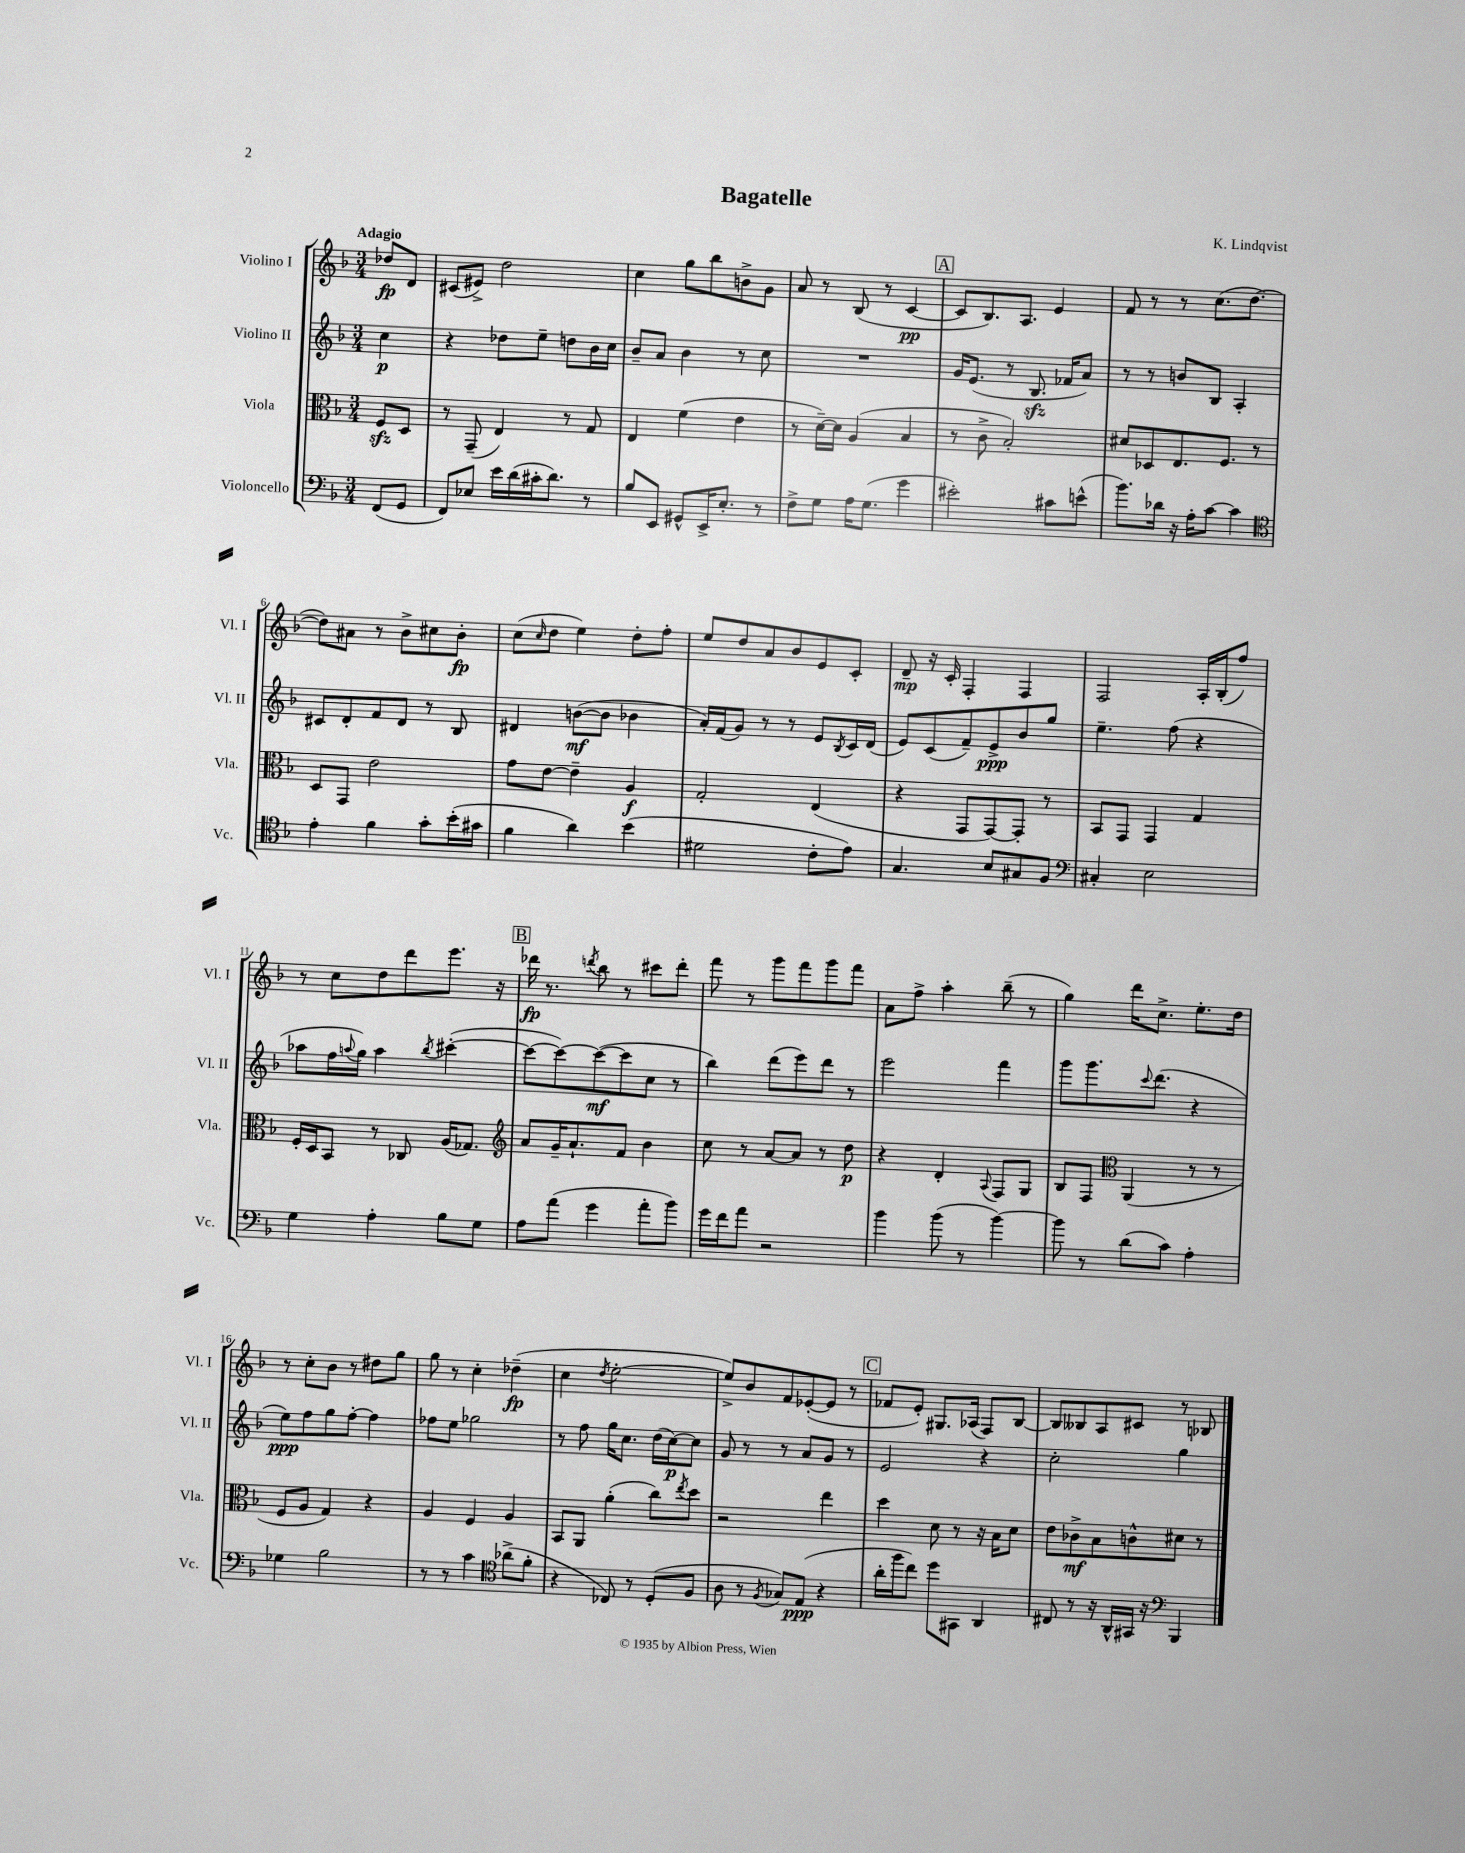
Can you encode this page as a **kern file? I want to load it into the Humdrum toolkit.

**kern	**kern	**kern	**kern
*staff4	*staff3	*staff2	*staff1
*clefF4	*clefC3	*clefG2	*clefG2
*k[b-]	*k[b-]	*k[b-]	*k[b-]
*M3/4	*M3/4	*M3/4	*M3/4
(8FF/L	8F/L	4cc\	8dd-/L
8GG/J	8D/J	.	8d/J
=	=	=	=
8FF/L)	8r	4r	(8c#/L
8E-/J	(8GG~/	.	8e#^/J)
16e\LL	4E/)	8dd-\L	2dd\
(16d\	.	.	.
16c#'\J	.	8ee~\J	.
8.d\J)	.	.	.
.	8r	8dd\L	.
8r	8G/	16b-\L	.
.	.	16cc\JJ	.
=	=	=	=
8B-/L	4E/	8b-~/L	4cc\
8EE/J	.	8a/J	.
8GG#^^/L	(4f\	4b-\	8gg\L
16EE^/K	.	.	8bb-\
8.E'/J	.	.	.
.	4e\	8r	8b^\
8r	.	8cc\	8g\J
=	=	=	=
8F^\L	8r	2.r	8a/
8G\J	[16d~\LL)	.	8r
.	16d\]JJ	.	.
16A\LK	(4A/	.	(8B-/
(8.G\J	.	.	.
.	.	.	8r
4g\	4B-/	.	[4c/
=	=	=	=
2e#'\)	8r	16g/LK	8c/]L
.	.	(8.e/J	.
.	8c^\	.	8.B-/)
.	2B-'/)	8r	.
.	.	.	8.A/J
.	.	8.B-/	.
8c#\L	.	.	4e/
.	.	16f-/LK	.
(8e^^\J	.	8a/J)	.
=	=	=	=
8.b-\L)	8d#/L	8r	8f/
.	8D-/	8r	8r
16d-\Jk	.	.	.
16r	8.E/	8b/L	8r
16A'\LK	.	.	.
[8c\J	.	8B-/J	(8.cc\L
.	8.F/J	.	.
4c\]	.	4A'/	.
.	.	.	[8.dd\J
.	8r	.	.
=	=	=	=
*clefC4	*	*	*
4e'\	8D/L	8c#/L	8dd\]L)
.	8GG/J	8d'/	8a#\J
4f\	2e\	8f/	8r
.	.	8d/J	8b-^\L
8g'\L	.	8r	8cc#\
(16b-'\L	.	8B-/	8b-'\J
16g#\JJ	.	.	.
=	=	=	=
4f\	8g\L	4d#/	(8cc\L
.	.	.	16qqcc/
.	[8e\J	.	8dd\J
4a\)	4e~\]	([8b\L	4ee\)
.	.	8b\]J	.
(4b-\	4A/	4b-\	8dd'\L
.	.	.	8ff'\J
=	=	=	=
2d#\	2G'/	16a'/LL)	8ee/L
.	.	(16f/J	.
.	.	8g/J)	8dd/
.	.	8r	8a/
.	.	8r	8b-/
8c'\L	(4E/	8e/L	8e/
.	.	8qB-/	.
8e\J)	.	16c/L	8c'/J
.	.	(16d/JJ	.
=	=	=	=
4.G/	4r	8e/L)	8d~/
.	.	(8c/	16r
.	.	.	16c'/
.	8GG/L	8f~/)	4F'/
8B-/L	[8GG/)	8e^/	.
8G#/	8GG'/]J	8b-/	4F/
8F/J	8r	8gg/J	.
=	=	=	=
*clefF4	*	*	*
4C#'/	8BB-/L	4.ee~\	2F/
.	8GG/J	.	.
2E\	4GG/	.	.
.	.	(8ff\	.
.	4G/	4r	16A'/LL
.	.	.	(16B-'/J
.	.	.	8ff/J)
=	=	=	=
4G\	16F'/LL	8aa-\L	8r
.	16D/J	.	.
.	8BB-/J	16ff\L	8cc\L
.	.	8qqaa/	.
.	.	16gg\JJ)	.
4A'\	8r	4aa\	8dd\
.	8C-/	.	8ddd\
.	.	8qbb-/	.
8B-\L	(16A/LK	([4ccc#'\	8.eee\J
.	8.G-/J)	.	.
8G\J	.	.	.
.	.	.	16r
=	=	=	=
*	*clefG2	*	*
8A\L	8a/L	8ccc#\_L	16ddd-\
.	.	.	8.r
(8a\J	16g~/K	8ccc#\_)	.
.	8.a`/	.	.
.	.	.	8qddd/
4g\	.	(8ccc#\_	8bb-\
.	8f/J	8ccc#\]	8r
8a'\L	4b-\	8cc\J	8ccc#\L
8b-\J)	.	8r	8ddd'\J
=	=	=	=
16g\LL	8cc\	4bb-\)	8fff\
16f\J	.	.	.
8a\J	8r	.	8r
2r	[8a/L	(8ddd\L	8ggg\L
.	8a/]J	8eee\)	8fff\
.	8r	8ddd\J	8ggg\
.	8dd\	8r	8fff\J
=	=	=	=
4b-\	4r	2eee\	8a\L
.	.	.	8ff^\J
(8b-\	4d'/	.	4aa'\
8r	.	.	.
.	8qqA/	.	.
[4b-\)	8F/L	4fff\	(8bb-~\
.	8G/J	.	8r
=	=	=	=
8b-\]	8B-/L	8ggg\L	4gg\)
8r	8F/J	8.ggg\	.
*	*clefC3	*	*
(8d\L	(4AA/	.	16ddd\LK
.	.	8qqccc/	.
.	.	(8.ddd\J	8.cc^\J
8c\J)	.	.	.
4A'\	8r	4r	8.ee'\L
.	8r	.	.
.	.	.	16dd\Jk
=	=	=	=
4G-\	8F/L	8ee\L)	8r
.	8A/J	8ff\	8cc'\L
2B-\	4G/)	8gg\	8b-\J
.	.	[8ff'\J	8r
.	4r	4ff\]	8dd#\L
.	.	.	8gg\J
=	=	=	=
8r	4A/	8ff-\L	8gg\
8r	.	8ee\J	8r
4c\	4F/	2gg-\	4cc'\
*clefC4	*	*	*
(8a-^\L	4A/	.	(4dd-~\
8f'\J	.	.	.
=	=	=	=
4r	8BB-/L	8r	4cc\
.	8AA/J	8ff\	.
.	.	.	8qdd/
8C-/)	(4a'\	16gg\LK	[2ee'\
.	.	8.cc\J	.
8r	.	.	.
(8D'/L	8cc\L)	(16dd\LL	.
.	.	[16cc\J)	.
.	8qee/	.	.
8F/J	8dd\J	8cc\]J	.
=	=	=	=
8A\	2r	8g/	8ee^/]L)
8r	.	8r	8b-/
8qF/	.	.	.
8G-/L)	.	8r	8f/
(8E/J	.	8a/L	([8e-'/
4r	4ee\	8g/J	8e-/]J
.	.	8r	8r
=	=	=	=
16a'\LL	4dd\	2e/	8f-/L
16ff\J	.	.	.
8cc\J)	.	.	8e'/J)
8dd\L	8d\	.	8.G#/L
8GG#\J	8r	.	.
.	.	.	(16A-/Jk
4AA/	16r	4r	8F/L)
.	16B-\LK	.	.
.	8d\J	.	[8B-/J
=	=	=	=
8C#/	8e\L	2cc'\	8B-/]L
8r	8c-^\	.	8B--/
16r	8B-\	.	8A/
16AA^^/LL	.	.	.
16GG#/JJ	8c^^\	.	8c#/J
16r	.	.	.
*clefF4	*	*	*
4BBB-/	8d#\J	4gg\	8r
.	8r	.	8B-/
==	==	==	==
*-	*-	*-	*-
